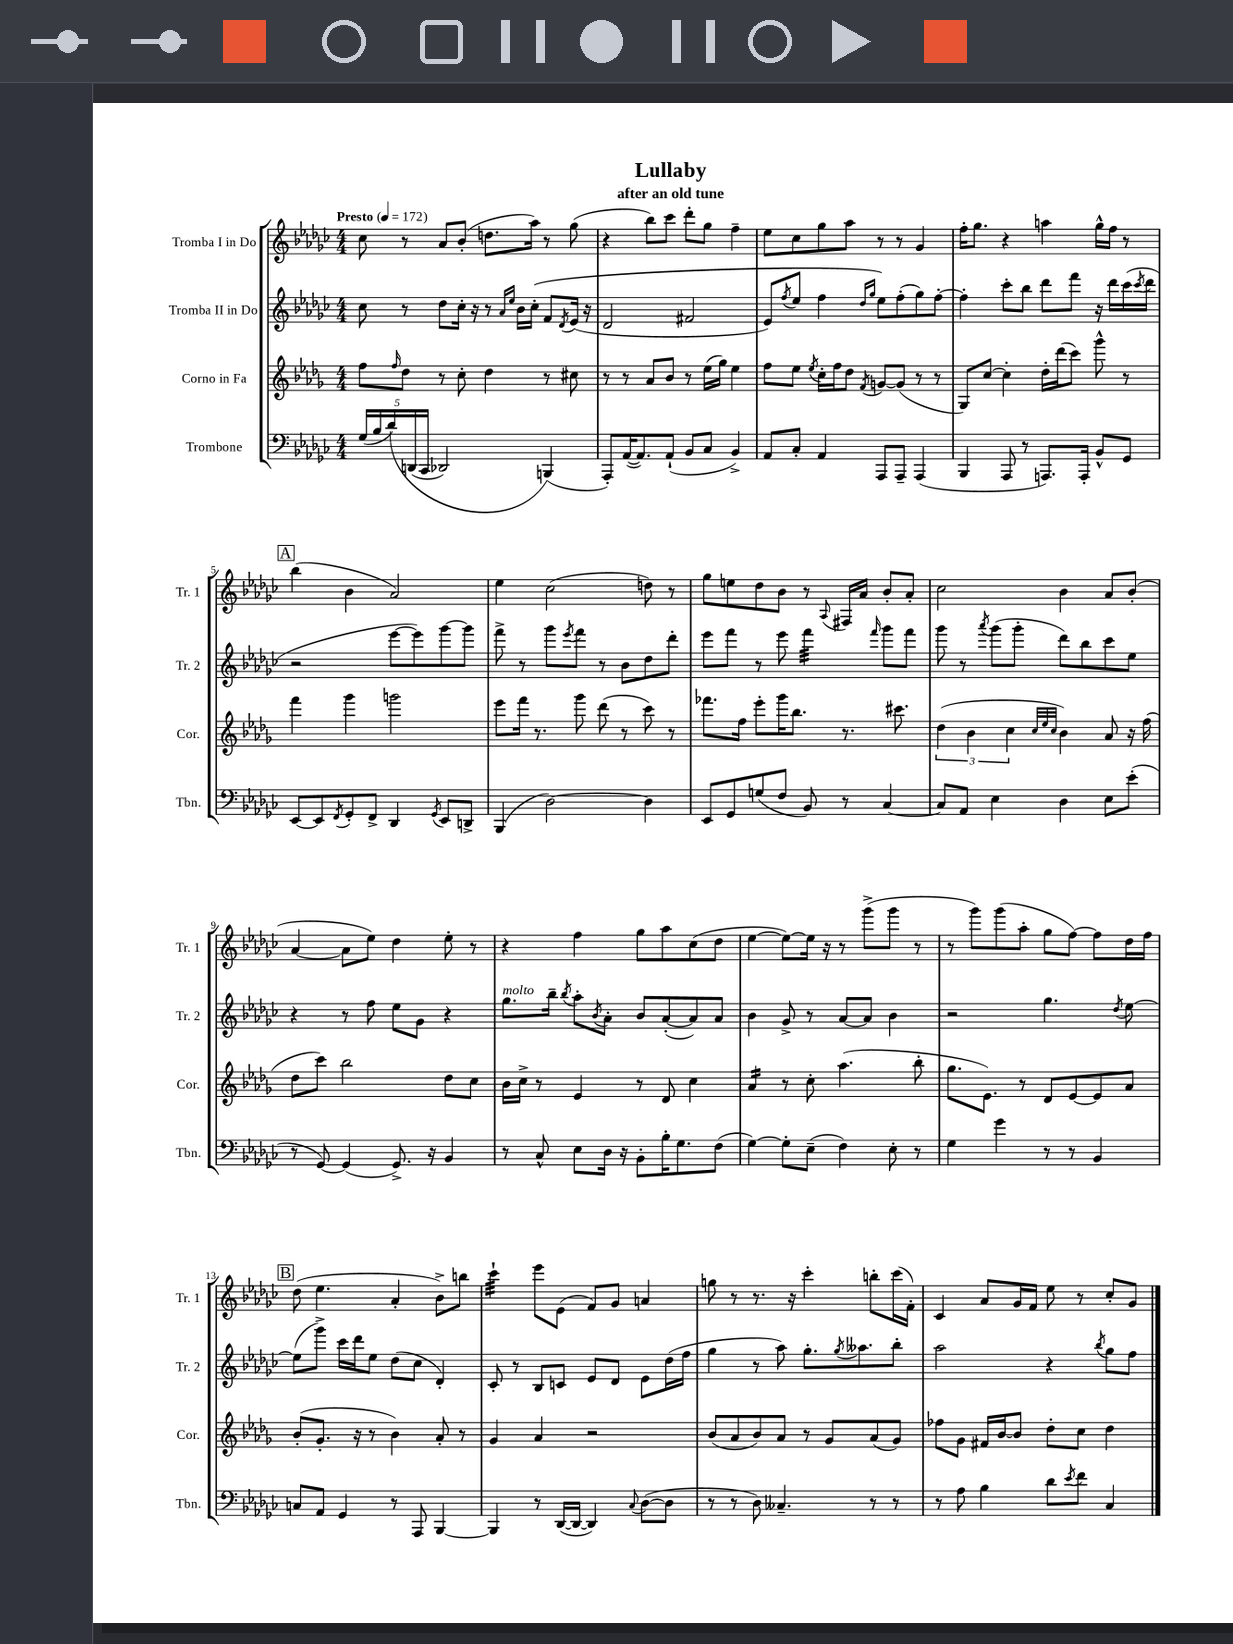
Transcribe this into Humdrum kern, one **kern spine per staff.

**kern	**kern	**kern	**kern
*staff4	*staff3	*staff2	*staff1
*clefF4	*clefG2	*clefG2	*clefG2
*k[b-e-a-d-g-c-]	*k[b-e-a-d-g-]	*k[b-e-a-d-g-c-]	*k[b-e-a-d-g-c-]
*M4/4	*M4/4	*M4/4	*M4/4
*MM172	*MM172	*MM172	*MM172
(20G-/LL	8ff\L	8cc-\	8cc-\
20B-/	.	.	.
&(20d-/)	.	.	.
.	16qqff/	.	.
.	8dd-\J	8r	8r
(20DD/	.	.	.
20CC-/JJ	.	.	.
2DD-/)	8r	8dd-\L	8a-/L
.	8cc'\	16cc-'\Jk	(8b-'/J
.	.	16r	.
.	4dd-\	8r	8.dd\L
.	.	16qqa-/LL	.
.	.	16qqee-/JJ	.
.	.	16b-\LL	.
.	.	&(16cc-'\JJ	16aa-\Jk)
(4BBB/&)	8r	8f/L	8r
.	.	8qd-/	.
.	8cc#\	(16e-/Jk	(8gg-\
.	.	16r	.
=	=	=	=
8AAA-'/L)	8r	2d-/	4r
([16AA-/K	8r	.	.
8.AA-/])	.	.	.
.	8a-/L	.	8bb-\L)
(8AA-`/J	8b-/J	.	8ccc-\J
8BB-/L	8r	2f#/	8ddd-'\L
8C-/J	(16ee-\LL	.	8gg-\J
.	16gg-\JJ)	.	.
4BB-^/)	4ee-\	.	4ff~\
=	=	=	=
8AA-/L	8ff\L	8e-/L)	8ee-\L
.	.	8qff/	.
8C-'/J	8ee-\J	8ee-/J	8cc-\
.	8qee-/	.	.
4AA-/	16cc'\LL	4ff\	8gg-\
.	16ff\J	.	.
.	8dd-\J	.	8aa-\J
.	.	16qqdd-/LL	.
.	8qf/	16qqgg-/JJ	.
8AAA-/L	[8g/L	8ee-\L&)	8r
8AAA-~/J	(8g/]J	(8ff'\	8r
(4AAA-/	8r	8gg-\)	4g-/
.	8r	[8ff'\J	.
=	=	=	=
4BBB-/	8G-/L)	4ff'\]	16ff'\LK
.	.	.	8.gg-\J
.	[8cc/J	.	.
8AAA-/	4cc'\]	8ccc-'\L	4r
8r	.	8bb-\J	.
8.AAA/L)	16dd-'\LL	8ddd-\L	4aa\
.	(16ddd-\J	.	.
.	8ccc\J)	8fff\J	.
16AAA'/Jk	.	.	.
8BB-^^/L	8ggg-^^\	16r	16gg-^^\LL
.	.	16ddd-\LL	16ff\JJ
8GG-/J	8r	(16ccc-\	8r
.	.	8qccc-/	.
.	.	16ddd-\JJ	.
=	=	=	=
[8EE-/L	4fff\	2r	(4bb-\
8EE-/]	.	.	.
8qFF/	.	.	.
8GG-'/	4ggg-\	.	4b-\
8FF^/J	.	.	.
4DD-/	2ggg\	[8eee-\L	2a-/)
.	.	8eee-\])	.
8qGG-/	.	.	.
8EE-/L	.	[8ggg-\	.
8DD^/J	.	8ggg-\]J	.
=	=	=	=
(4BBB-/	8eee-\L	8fff^\	4ee-\
.	16fff\Jk	8r	.
.	8.r	.	.
[2D-\)	.	8ggg-\L	(2cc-\
.	.	8qeee-/	.
.	8ggg-\	8fff\J	.
.	(8ddd-\	8r	.
.	8r	8b-\L	.
4D-\]	8ccc\)	8dd-\	8dd\)
.	8r	8ddd-'\J	8r
=	=	=	=
8EE-/L	8.fff-\L	8eee-\L	8gg-\L
8GG-/	.	8fff\J	8ee\
.	16ff\Jk	.	.
(8G/	8eee-'\L	8r	8dd-\
8F/J	16ggg-\K	8eee-\	8b-\J
.	8.bb-\J	.	.
8BB-/)	.	4fff\	8r
.	.	.	8qqA-/
8r	8.r	.	16F#/LL
.	.	.	16a-/JJ
.	.	16qqfff/	.
[4C-/	.	8ggg-\L	8b-'/L
.	8.ccc#\	.	.
.	.	8fff\J	8a-'/J
=	=	=	=
8C-/]L	(6dd-\	8ggg-\	2cc-\
8AA-/J	.	8r	.
.	6b-\	.	.
.	.	8qaaa-/	.
4E-\	.	(8ggg-\L	.
.	6cc\	.	.
.	.	8ggg-'\J	.
.	32qqcc/LLL	.	.
.	32qqee-/	.	.
.	32qqcc/JJJ	.	.
4D-\	4b-\)	8ddd-\L)	4b-\
.	.	8bb-\	.
8E-\L	8a-/	8ccc-\	8a-/L
(8e-'\J	16r	8ee-\J	(8b-'/J
.	(16ff\	.	.
=	=	=	=
8r	8dd-\L	4r	[4a-/
[8GG-/)	8ccc\J)	.	.
(4GG-/]	2bb-\	8r	8a-\]L
.	.	8ff\	8ee-\J)
8.GG-^/)	.	8ee-\L	4dd-\
.	.	8g-\J	.
16r	.	.	.
4BB-/	8dd-\L	4r	8ee-'\
.	8cc\J	.	8r
=	=	=	=
8r	16b-\LL	8.gg-\L	4r
.	16cc^\JJ	.	.
8C-^^/	8r	.	.
.	.	16bb-~\Jk	.
.	.	8qbb-/	.
8E-\L	4e-/	8aa-'\L	4ff\
.	.	8qb-/	.
16D-\Jk	.	8a-'\J	.
16r	.	.	.
8BB-'\L	8r	8b-/L	8gg-\L
16B-'\K	8d-/	([8a-'/	8aa-\
8.G-\	.	.	.
.	4cc\	8a-/])	(8cc-\
(8F\J	.	8a-/J	8dd-\J
=	=	=	=
[4G-\)	4a-/	4b-\	[4ee-\
8G-'\]L	8r	8g-^/	8ee-\_L)
(8E-~\J	8cc'\	8r	16ee-\]Jk
.	.	.	16r
4F\)	(4.aa-\	[8a-/L	8r
.	.	8a-/]J	(8ggg-^\L
8E-'\	.	4b-\	8ggg-\J
8r	8bb-'\	.	8r
=	=	=	=
4G-\	8.gg-\L	2r	8r
.	.	.	8ggg-\L)
.	8.e-\J)	.	.
4g-\	.	.	(8ggg-\
.	8r	.	8aa-'\J
8r	8d-/L	4.gg-\	8gg-\L
8r	[8e-/	.	[8ff\J)
4BB-/	8e-/]	.	8ff\]L
.	.	8qdd-/	.
.	8a-/J	[8ee-\	16dd-\L
.	.	.	16ff\JJ
=	=	=	=
8C/L	(8b-'/L	(8ee-\]L	(8dd-\
8AA-/J	8.g-'/J	8ggg-^\J)	4.ee-\
4GG-/	.	16ccc-\LL	.
.	16r	16ddd-\J	.
.	8r	8ee-\J	.
8r	4b-\)	(8dd-\L	4a-'/
8AAA-/	.	8cc-\J	.
[4BBB-/	8a-'/	4d-'/)	8b-^\L)
.	8r	.	8bb\J
=	=	=	=
4BBB-/]	4g-/	8c-'/	4ccc-`\
.	.	8r	.
8r	4a-/	8B-/L	8eee-\L
([16DD-/LL	.	8c/J	(8e-\J
16DD-/_JJ	.	.	.
4DD-/])	2r	8e-/L	8f/L)
.	.	8d-/J	8g-/J
8qqC-/	.	.	.
([8D-\L	.	8e-\L	4a/
8D-\]J	.	(16dd-\L	.
.	.	16ff\JJ	.
=	=	=	=
8r	(8b-/L	4gg-\	8gg\
8r	8a-/	.	8r
8D-\)	8b-/)	8r	8.r
4.C--~/	8a-/J	8aa-\)	.
.	.	.	16r
.	8r	8.gg-'\L	4ccc-'\
.	8g-/L	.	.
.	.	8qgg-/	.
.	.	8.aa--\	.
8r	(8a-/	.	8bb'\L
8r	8g-/J)	8bb-'\J	(16ccc-\L
.	.	.	16f'\JJ)
=	=	=	=
8r	8ff-\L	2aa-\	4c-/
8A-\	8g-\J	.	.
4B-\	16f#/LL	.	8a-/L
.	[16b-/J	.	.
.	8b-/]J	.	16g-/L
.	.	.	16f/JJ
8d-\L	8dd-'\L	4r	8ee-\
8qe-/	.	.	.
8f\J	8cc\J	.	8r
.	.	8qbb-/	.
4C-/	4dd-\	8gg-\L	8cc-'/L
.	.	8ff\J	8g-/J
==	==	==	==
*-	*-	*-	*-
